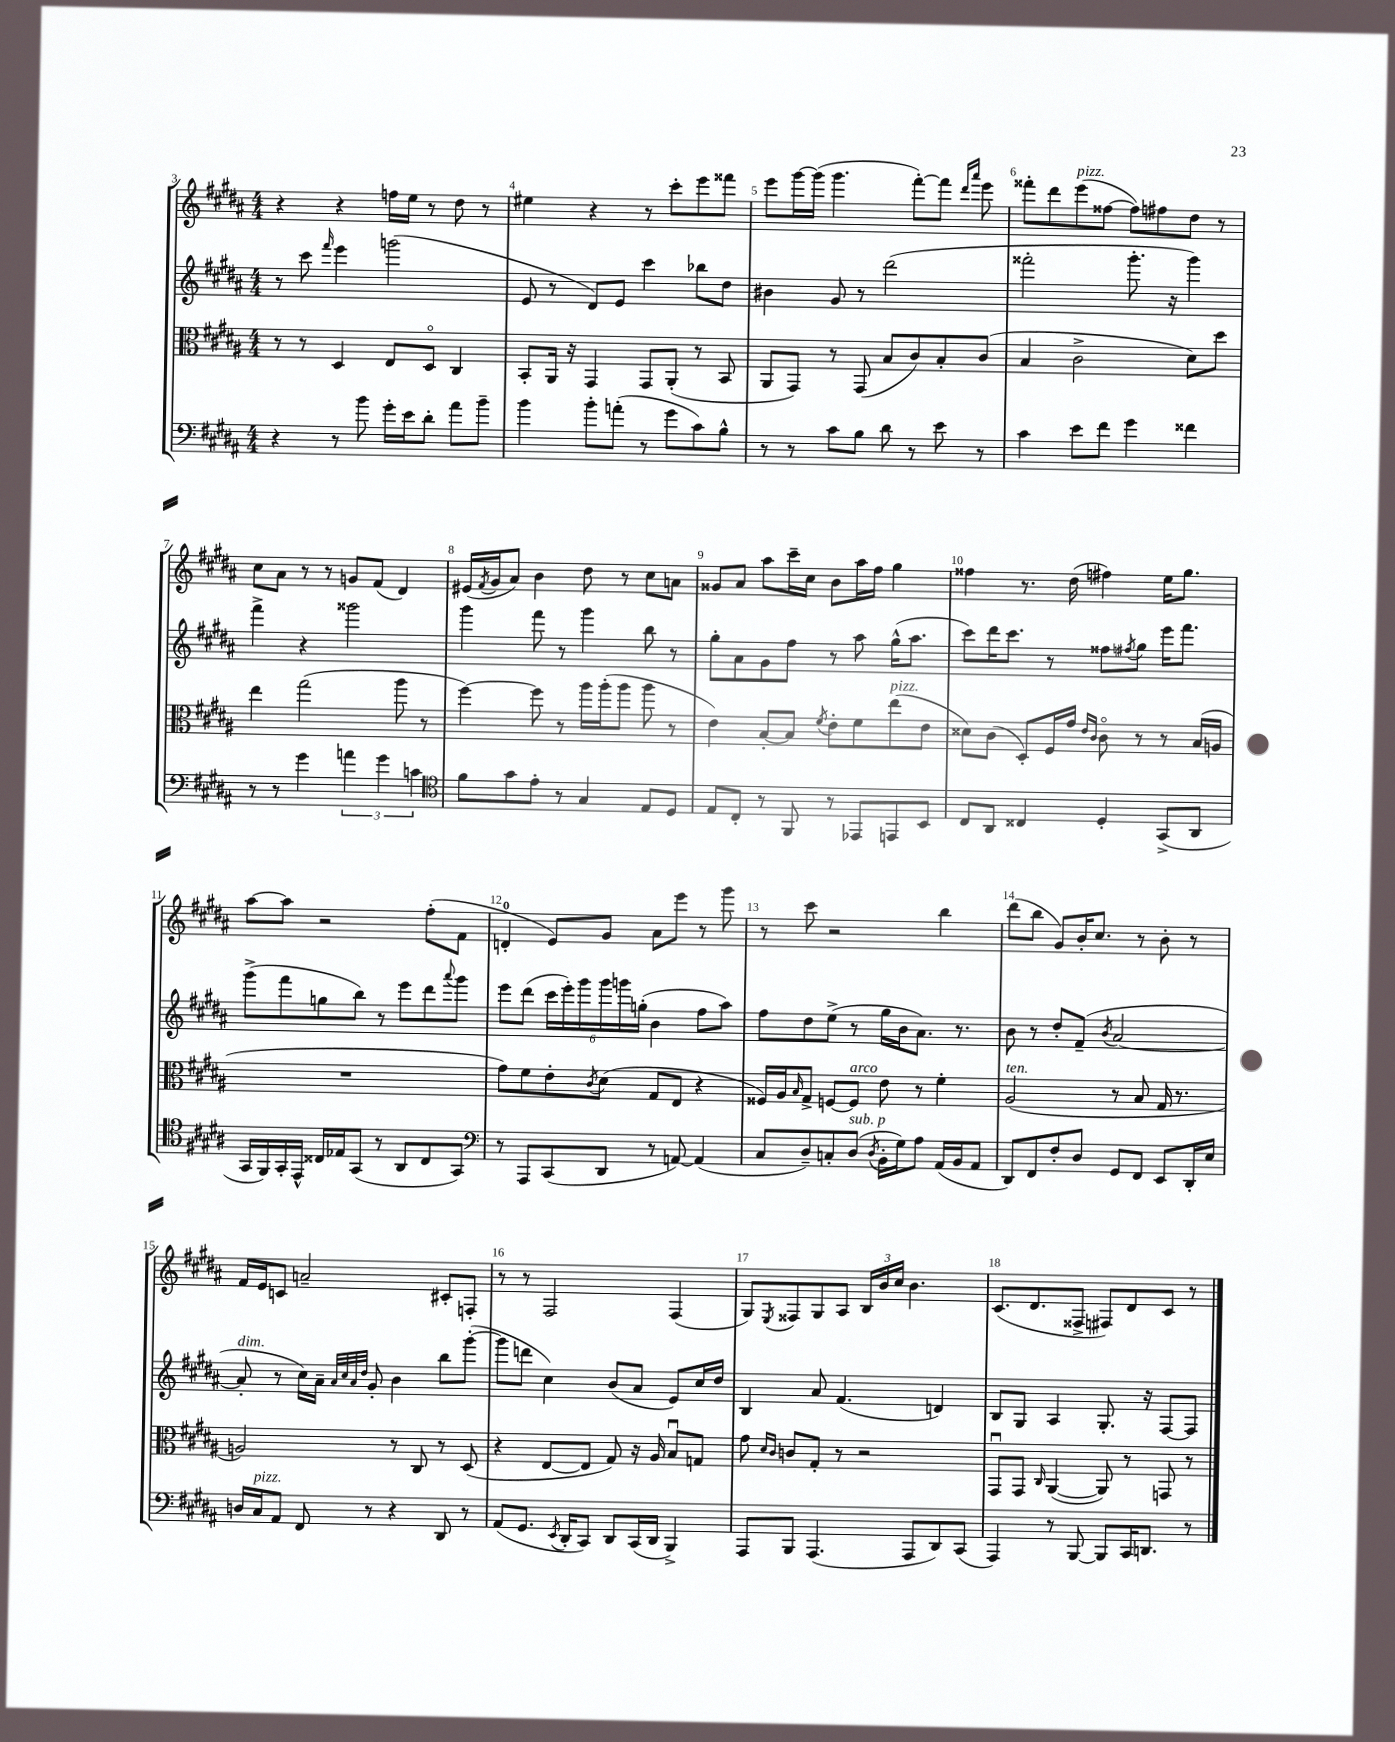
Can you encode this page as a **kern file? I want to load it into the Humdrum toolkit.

**kern	**kern	**kern	**kern
*staff4	*staff3	*staff2	*staff1
*clefF4	*clefC3	*clefG2	*clefG2
*k[f#c#g#d#a#]	*k[f#c#g#d#a#]	*k[f#c#g#d#a#]	*k[f#c#g#d#a#]
*M4/4	*M4/4	*M4/4	*M4/4
4r	8r	8r	4r
.	8r	8ccc#	.
.	.	16qqfff#	.
8r	4D#	4eee	4r
8b	.	.	.
16g#'	8E	(2ggg	16ff
16e	.	.	16ee
8d#'	8D#o	.	8r
8a#	4C#	.	8dd#
8b~	.	.	8r
=	=	=	=
4b	8BB'	8e	4ee#
.	16AA#	8r	.
.	16r	.	.
8b'	4GG#	8d#)	4r
(8a'	.	8e	.
8r	8GG#	4ccc#	8r
8g#	(8AA#'	.	8ccc#'
8c#)	8r	8bb-	8eee
8B^^	8BB	8dd#	8fff##
=	=	=	=
8r	8AA#	4b#	8eee
8r	8GG#)	.	[16ggg#
.	.	.	(16ggg#]
8c#	8r	8g#	4.ggg#
8B	(8GG#	8r	.
8d#	8B	(2ddd#	.
8r	8c#)	.	[8fff#')
8e	8B'	.	8fff#]
.	.	.	16qqddd#
.	.	.	16qqaaa#
8r	(8c#	.	8eee
=	=	=	=
4c#	4B	2fff##'	8fff##'
.	.	.	8ddd#
8e	2c#^	.	(8eee
8f#	.	.	[8ff##
4g#	.	8.ggg#'	8ff##])
.	.	.	8ff#
.	.	16r	.
4f##	8d#)	4ggg#)	8dd#
.	8dd#	.	8r
=	=	=	=
8r	4ee	4fff#^	8cc#
8r	.	.	8a#
4g#	(2gg#	4r	8r
.	.	.	8r
6a	.	2ggg##	8g
.	.	.	(8f#
6g#	.	.	.
.	8aa#	.	4d#)
6c	.	.	.
.	8r	.	.
=	=	=	=
*clefC4	*	*	*
8f#	[4ff#)	4ggg#	(16e#
.	.	.	8qf#
.	.	.	16g#
8g#	.	.	8a#)
8e'	8ff#]	8fff#	4b
8r	8r	8r	.
4G#	16aa#	4ggg#	8dd#
.	(16aa#'	.	.
.	8aa#	.	8r
8E	8aa#	8bb	8cc#
8D#	8r	8r	8a
=	=	=	=
8E	4e)	8gg#'	8g##
8C#'	.	8a#	8a#
8r	[8B'	8g#	8aa#
8FF#	8B]	8ff#	16ccc#~
.	.	.	16cc#
.	8qf#	.	.
8r	8e'	8r	8b
8EE-	8f#	8aa#	16aa#
.	.	.	16ff#
8EE	(8ee	(16gg#^^	4gg#
.	.	8.aa#	.
8BB	8e	.	.
=	=	=	=
8C#	8d##)	8ccc#)	4ff##
8AA#	(8c#	16ddd#	.
.	.	8.ccc#	.
4C##	8D#')	.	8.r
.	16F#	8r	.
.	16g#	.	(16dd#
.	16qqe	.	.
.	16qqc#	.	.
4D#'	8c#o	8ff##	4ff#)
.	.	8qff#	.
.	8r	8gg#	.
(8GG#^	8r	16eee	16ee
.	.	8.fff#	8.gg#
8AA#	(16B	.	.
.	16A	.	.
=	=	=	=
16GG#	1r	(8ggg#^	[8aa#
16FF#)	.	.	.
16GG#'	.	8fff#	8aa#]
16EE^^	.	.	.
16C##	.	8gg	2r
16E-	.	.	.
(8GG#	.	8bb)	.
8r	.	8r	.
8AA#	.	8eee	.
8C##	.	8ddd#	(8ff#'
.	.	8qqaaa#	.
8GG#)	.	8ggg#	8f#
=	=	=	=
*clefF4	*	*	*
8r	8g#)	8eee	4d'
8AAA#	8f#	(8ddd#	.
(8CC#	8e'	24ccc#	8e)
.	.	24eee')	.
.	.	24ggg#	.
.	8qc#	.	.
8DD#	(8d#	24ggg#	8g#
.	.	24ggg	.
.	.	(24gg'	.
8r	8G#	4b	8a#
[8AA)	8E	.	8eee
(4AA]	4r	8ff#	8r
.	.	8aa#)	8ggg#
=	=	=	=
8C#	16F##)	8ff#	8r
.	16A#	.	.
.	16qqB	.	.
8D#~)	8G#^	8dd#	8ccc#
8C'	[8F	(8ee^	2r
(8D#	8F]	8r	.
8qD#	.	.	.
16BB'	8e	16gg#	.
16G#)	.	16b	.
8A#	8r	8.a#)	.
(16AA#	4f#'	.	4bb
16BB	.	8.r	.
8AA#	.	.	.
=	=	=	=
8DD#)	(2A#	8b	(8ddd#
8FF#	.	8r	8bb
8F#'	.	8dd#'	8g#)
8D#	.	(8f#~	16b'
.	.	.	8.cc#
.	.	8qb	.
8GG#	8r	[2a#	.
8FF#	8B	.	8r
8EE	16G#	.	8b'
.	8.r	.	.
16DD#'	.	.	8r
16E	.	.	.
=	=	=	=
16D	2A)	8a#']	16f#
16C#	.	.	16e
8AA#	.	8r	8c
8FF#	.	16cc#)	2a~
.	.	16a#~	.
.	.	32qqa#	.
.	.	32qqcc#	.
.	.	32qqa#	.
.	.	32qqdd#	.
8r	.	8g#'	.
4r	8r	4b	.
.	8C#	.	.
8DD#	8r	8bb	8c#'
8r	(8D#	([8ggg#'	8F'
=	=	=	=
(8AA#	4r	8ggg#]	8r
8.GG#	.	8ddd	8r
.	[8E	4cc#)	2F#
8qEE	.	.	.
16DD#'	.	.	.
8CC#)	8E]	.	.
8DD#	8G#)	(8b	.
(16CC#	16r	8a#	.
16DD#	16A#	.	.
4BBB^)	8Bu	8e)	(4F#
.	8G	16cc#	.
.	.	16dd#	.
=	=	=	=
8AAA#	8g#	4B	8G#)
.	16qqd#	.	.
.	16qqc#	.	8qE
8BBB	8c	.	8F##
(4.AAA#	8G#'	8a#	8G#
.	8r	(4.f#	8A#
.	2r	.	24B
.	.	.	24b
.	.	.	24cc#
8AAA#	.	.	4.b
8DD#)	.	4d)	.
(8CC#	.	.	.
=	=	=	=
4AAA#)	8GG#u	8B	(8.c#
.	8GG#	8G#	.
.	.	.	8.d#
.	16qqC#	.	.
8r	([4AA#	4A#	.
[8BBB	.	.	8F##^
8BBB]	8AA#])	8.G#'	8F#)
16CC#	8r	.	8d#
8.DD	.	16r	.
.	8GG	[8F#	8c#
8r	8r	8F#]	8r
==	==	==	==
*-	*-	*-	*-
